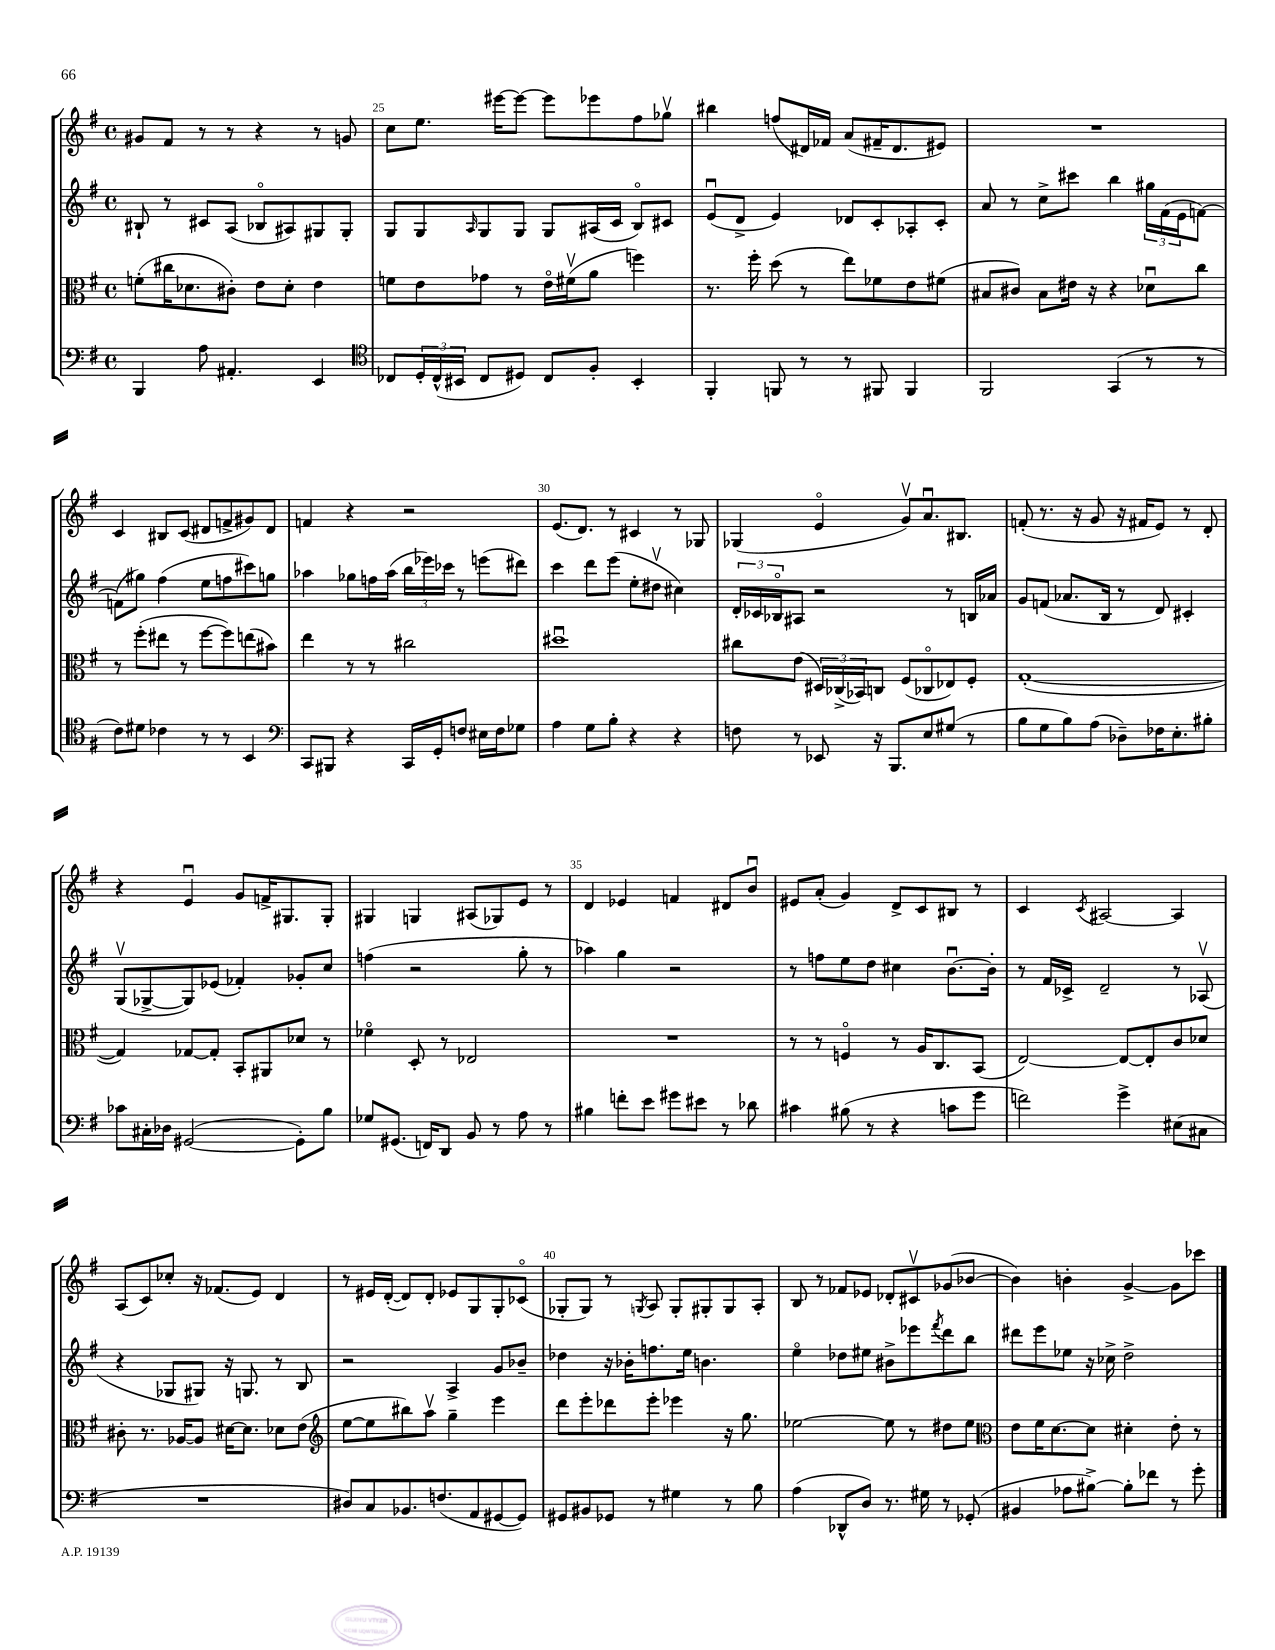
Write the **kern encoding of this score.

**kern	**kern	**kern	**kern
*staff4	*staff3	*staff2	*staff1
*clefF4	*clefC3	*clefG2	*clefG2
*k[f#]	*k[f#]	*k[f#]	*k[f#]
*M4/4	*M4/4	*M4/4	*M4/4
*met(c)	*met(c)	*met(c)	*met(c)
4BBB	(8f'	8B#`	8g#
.	16cc#	8r	8f#
.	8.d-	.	.
8A	.	8c#	8r
4.AA#'	8c#')	(8A	8r
.	8e	8B-o	4r
.	8d-'	8A#)	.
4EE	4e	8G#	8r
.	.	8G#'	8g
=	=	=	=
*clefC4	*	*	*
8C-	8f	8G	8cc
24D'	8e	8G	8.ee
(24C-^^	.	.	.
24BB#	.	.	.
.	.	16qqA	.
8C-	8g-	8G	.
.	.	.	[16eee#
8D#)	8r	8G	8eee#_
8C-	16eo	8G	8eee#]
.	(16f#v	.	.
8F#'	8a	(16A#	8eee-
.	.	16c	.
4BB#'	4ff)	8Bo)	8ff#
.	.	8c#	8gg-v
=	=	=	=
4FF#'	8.r	(8eu	4bb#
.	.	8d^	.
.	16ff#'	.	.
8FF	(8dd	4e)	(8ff
8r	8r	.	16d#)
.	.	.	16f-
8r	8ee)	8d-	(8a
8FF#	8f-	8c'	16f#~
.	.	.	8.d#
4FF#	8e	8A-'	.
.	(8f#	8c'	8e#)
=	=	=	=
2FF#	8B#	8a	1r
.	8c#)	8r	.
.	8B#	8cc^	.
.	16e#	8ccc#	.
.	16r	.	.
(4GG	4r	4bb	.
8r	8d-u	24gg#	.
.	.	(24f#	.
.	.	24e	.
8r	8cc	[8f)	.
=	=	=	=
8c)	8r	(8f]	4c
8d#	(8ff#'	8gg#)	.
4c-	8ee#	(4ff#	8B#
.	8r	.	(8c
8r	[8ff#	8ee	8d#
8r	8ff#])	8ff	8f^
4BB	(8ee	8ccc#)	8g#)
.	8b#)	8gg	8d#
=	=	=	=
*clefF4	*	*	*
8CC	4ee	4aa-	4f
8BBB#	.	.	.
4r	8r	8gg-	4r
.	8r	16ff	.
.	.	(16aa-	.
16CC	2cc#	24bb	2r
.	.	24eee-)	.
16GG'	.	.	.
.	.	24ccc-	.
8F	.	8r	.
16E#	.	(8eee	.
16F	.	.	.
8G-	.	8ddd#)	.
=	=	=	=
4A	1dd#u	4ccc	(8.e
.	.	.	8.d)
8G	.	8ddd	.
8B'	.	(8eee	8r
4r	.	8ee'	4c#
.	.	8dd#v	.
4r	.	4cc#)	8r
.	.	.	8G-
=	=	=	=
8F	8cc#	24d'	(4G-
.	.	24c-	.
.	.	24B-o	.
8r	(8e	8A#	.
8EE-	24D#)	2r	4eo
.	(24C-^	.	.
.	24BB-)	.	.
16r	8C	.	.
8.BBB	.	.	.
.	(8F#	.	8gv)
8E	8C-o	.	8.au
(8G#	8E-)	8r	.
.	.	.	8.B#
8r	8F#'	16B	.
.	.	16a-	.
=	=	=	=
8B	([1G'	8g	(8f'
8G	.	(8f	8.r
8B)	.	8.a-	.
.	.	.	16r
(8A	.	.	8g
.	.	16B	.
8D-~)	.	8r	16r
.	.	.	16f#
16F-	.	8d)	8e)
8.E'	.	.	.
.	.	4c#'	8r
8B#'	.	.	8d'
=	=	=	=
8c-	4G])	(8Gv	4r
16C#'	.	[8G-^	.
16D-	.	.	.
([2GG#	[8G-	8G-])	4eu
.	8G-']	(8e-	.
.	8BB'	4f-')	8g
.	8AA#	.	16f^
.	.	.	8.G#
8GG#'])	8d-	8g-'	.
8B	8r	8cc	8G#'
=	=	=	=
8G-	4f-o	(4ff	4G#
(8.GG#	.	.	.
.	8D'	2r	4G
16FF)	.	.	.
8DD	8r	.	.
8BB	2E-	.	(8A#
8r	.	.	8G-)
8A	.	8gg'	8e
8r	.	8r	8r
=	=	=	=
4B#	1r	4aa-)	4d
8f'	.	4gg	4e-
8e	.	.	.
8g#	.	2r	4f
8e#	.	.	.
8r	.	.	8d#
8d-	.	.	8bu
=	=	=	=
4c#	8r	8r	8e#
.	8r	8ff	(8a'
(8B#	4Fo	8ee	4g)
8r	.	8dd	.
4r	8r	4cc#	8d^
.	16A	.	8c
.	8.C	.	.
8c	.	[8.bu	8B#
8g	(8BB	.	8r
.	.	16b']	.
=	=	=	=
2f)	[2E)	8r	4c
.	.	16f#	.
.	.	16c-^	.
.	.	.	8qc
.	.	2d~	[2A#
4g^	8E_	.	.
.	8E']	.	.
(8E#	8c	8r	4A#]
8C#	8d-	(8A-v	.
=	=	=	=
1r	8c#'	4r	(8A
.	8.r	.	8c)
.	.	8G-	8cc-'
.	[16A-	.	.
.	8A-]	8G#)	16r
.	.	.	(8.f-
.	[16d#	16r	.
.	8.d#]	8.G	.
.	.	.	8e)
.	8d-	8r	4d
.	(8e	8B	.
=	=	=	=
*	*clefG2	*	*
8D#)	[8ee	2r	8r
8C	8ee]	.	16e#
.	.	.	([16d'
8.BB-	8bb#)	.	8d])
.	8aav	.	8d'
(8.F	.	.	.
.	4gg~	4A^	8e-
8AA	.	.	8G
[8GG#	4eee	8g	8G'
8GG#])	.	8b-~	(8c-o
=	=	=	=
8GG#	8ddd	4dd-	8G-'
8BB#	8eee'	.	8G-)
8GG-	8ddd-	16r	8r
.	.	16b-'	.
.	.	.	8qG
8r	8eee'	8.ff	8A
4G#	4eee-	.	8G'
.	.	16ee	.
.	.	4.b	8G#'
8r	16r	.	8G#
.	8.gg	.	.
8B	.	.	8A'
=	=	=	=
(4A	[2ee-	4eeo	8B
.	.	.	8r
8DD-^^	.	8dd-	8f-
8D)	.	8ee#	8e-
8.r	8ee-]	8b#^	8d-'
.	8r	8eee-	8c#v
16G#	.	.	.
.	.	8qfff#	.
8r	8dd#	8ddd	(8g-
(8GG-'	8ee-	8bb	[8b-
=	=	=	=
*	*clefC3	*	*
4BB#	8e	8ddd#	4b-])
.	16f#	8eee	.
.	[8.d	.	.
8A-	.	8ee-	4b'
[8B#^)	8d]	16r	.
.	.	16cc-^	.
8B#']	4d#'	2dd^	[4g^
8f-	.	.	.
8r	8e'	.	8g]
8g'	8r	.	8ccc-
==	==	==	==
*-	*-	*-	*-
